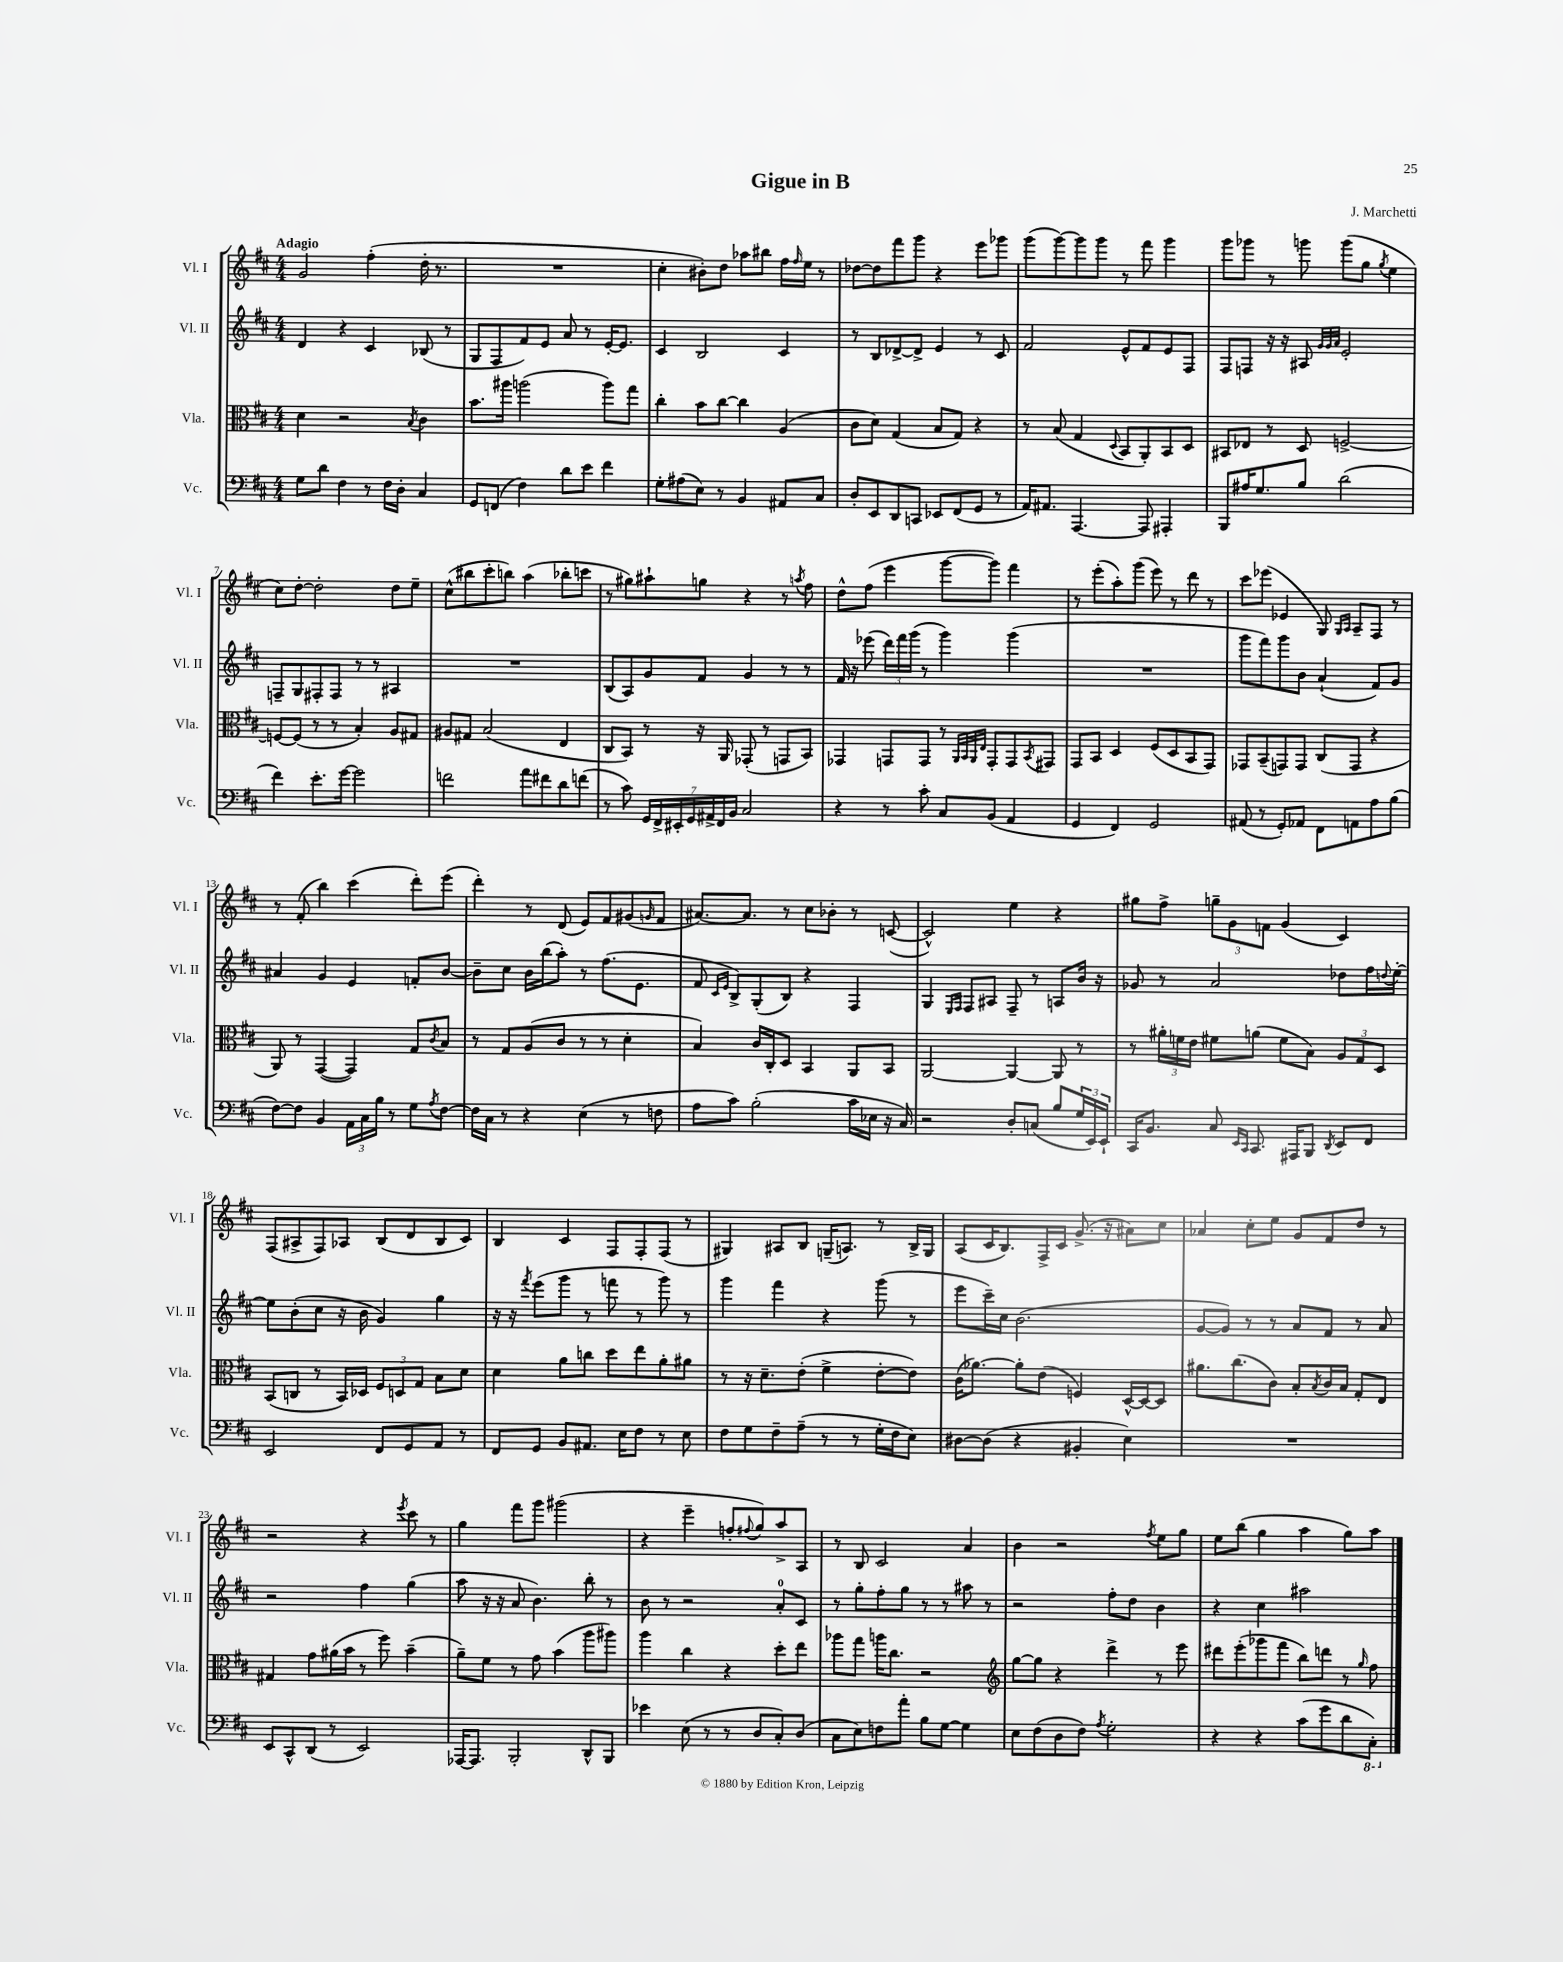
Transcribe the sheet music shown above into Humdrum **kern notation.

**kern	**kern	**kern	**kern
*staff4	*staff3	*staff2	*staff1
*clefF4	*clefC3	*clefG2	*clefG2
*k[f#c#]	*k[f#c#]	*k[f#c#]	*k[f#c#]
*M4/4	*M4/4	*M4/4	*M4/4
8G	4d	4d	2g
8d	.	.	.
4F#	2r	4r	.
8r	.	4c#	(4ff#'
16F#	.	.	.
16D'	.	.	.
.	8qB	.	.
4C#	4c#	(8B-	16dd'
.	.	.	8.r
.	.	8r	.
=	=	=	=
8GG	8.b	8G	1r
(8FF	.	8F#	.
.	16aa#	.	.
4F#)	(2aa	8f#)	.
.	.	8e	.
8d	.	8a	.
8e	.	8r	.
4f#	8aa)	[16e'	.
.	.	8.e]	.
.	8gg	.	.
=	=	=	=
8G'	4cc#'	4c#	4cc#'
(8A#	.	.	.
8E)	8b	2B	8b#')
8r	[8cc#	.	8dd
4BB	4cc#]	.	8aa-
.	.	.	8bb#
8AA#	(4A	4c#	16ff#
.	.	.	16qqff#
.	.	.	16ee
8C#	.	.	8r
=	=	=	=
8D'	8c#	8r	[8dd-
8EE	8d)	8B	8dd-]
8DD	(4G	[8d-^	8fff#
8CC	.	8d-^]	8ggg
8EE-	8B	4e	4r
(8FF#	8G)	.	.
8GG	4r	8r	8eee
8r	.	8c#	8ggg-
=	=	=	=
16AA)	8r	2f#	(8ggg
8.AA#	.	.	.
.	(8B	.	[8ggg)
[4.AAA	4G	.	8ggg]
.	.	.	8ggg
.	8qqD	.	.
.	8BB	8e^^	8r
8AAA]	8AA')	8f#	8fff#
4AAA#'	8BB	8e	4ggg
.	8D	8F#	.
=	=	=	=
8BBB	8BB#	8F#	8ggg
16A#	8E-	8F	8ggg-
8.G	.	.	.
.	8r	16r	8r
.	.	16r	.
8B	8D	8A#	8ggg
.	.	32qqg	.
.	.	32qqg	.
.	.	32qqa	.
(2d	[2F^	2e'	(8ggg
.	.	.	8gg
.	.	.	8qgg
.	.	.	4ee
=	=	=	=
4f#)	8F_	8F~	8cc#)
.	(8F]	8G	[8dd'
8.e'	8r	8F#'	2dd']
.	8r	8F#	.
[16g	.	.	.
2g]	4B')	8r	.
.	.	8r	.
.	8A	4A#	8dd
.	8G#	.	8ee~
=	=	=	=
2f	8A#	1r	(8cc#^^
.	8G#	.	8bb#
.	(2B	.	8ccc#'
.	.	.	8bb)
8a	.	.	(4aa
8f#	.	.	.
8d	4E	.	8bb-'
(8f	.	.	8ccc
=	=	=	=
8r	8C#	(8B	8r
8c#)	8BB)	8A)	8gg#)
28GG	8r	8g	8aa#`
28FF#^	.	.	.
28EE#'	.	.	.
28GG	.	.	.
.	16r	8f#	8gg
28AA#^	.	.	.
28FF#	.	.	.
.	16AA	.	.
28BB	.	.	.
2C#	(8GG-'	4g	4r
.	8r	.	.
.	8GG	8r	8r
.	.	.	8qaa
.	8BB)	8r	8ff#
=	=	=	=
4r	4GG-	16f#	8dd^^
.	.	16r	.
.	.	(8eee-	(8ff#
8r	8GG	24ddd)	4eee
.	.	24fff#	.
.	.	(24ggg	.
8c#'	8GG	8r	.
8C#	8r	4ggg)	[8ggg
.	32qqAA	.	.
.	32qqBB	.	.
.	32qqAA	.	.
.	32qqE	.	.
(8BB	8GG'	.	8ggg])
4AA	8GG	(4ggg	4fff#
.	8qBB	.	.
.	8GG#	.	.
=	=	=	=
4GG	8GG	1r	8r
.	8BB	.	(8eee'
4FF#)	4D	.	8aa')
.	.	.	(8ggg
2GG	(8F#	.	8eee)
.	8D	.	8r
.	8BB	.	8ddd
.	8GG)	.	8r
=	=	=	=
(8AA#	8GG-	8ggg	8ccc#
8r	(8BB~	8fff#)	(8eee-
8GG')	8GG)	8ggg	4e-
8AA-	8GG	8b	.
8FF#	(8C#	(4a`	8G)
.	.	.	16qqG
.	.	.	16qqA
8AA	8GG	.	8A~
8A	4r	8f#)	8F#
(8B	.	8g	8r
=	=	=	=
[8F#)	8AA)	4a#	8r
8F#]	8r	.	(8f#'
4BB	([4GG	4g	4bb)
24AA	4GG])	4e	(4ccc#
24C#	.	.	.
24B	.	.	.
8r	.	.	.
8G	8G	8f'	8ddd')
8qA	8qc#	.	.
[8F#	8B	[8b	(8eee
=	=	=	=
16F#]	8r	8b~]	4ddd')
16C#	.	.	.
8r	8G	8cc#	.
4r	(8A	16b	8r
.	.	(16bb	.
.	8c#	8aa')	(8d
(4E	8r	8r	8e)
.	8r	(8.ff#	8f#
8r	4d'	.	(8g#
.	.	8.e	.
.	.	.	16qqg
8F	.	.	8f#
=	=	=	=
8A	4B)	8f#	[8.a#)
.	.	16qqc#	.
.	.	16qqe	.
8c#)	.	8B^)	.
.	.	.	8.a#]
(2B'	16c#	(8G'	.
.	16C#'	.	.
.	8D	8B)	8r
.	4BB	4r	8cc#
.	.	.	8b-'
16c#	8AA	4F#	8r
16E-	.	.	.
16r	8BB	.	([8c
16C#)	.	.	.
=	=	=	=
2r	[2AA	4G	2c^^])
.	.	16qqE	.
.	.	16qqF#	.
.	.	8F#	.
.	.	8A#	.
8D'	4AA_	8F#~	4ee
(8C	.	8r	.
8B	8AA]	8A	4r
24G	8r	16b	.
24EE)	.	.	.
.	.	16r	.
24EE`	.	.	.
=	=	=	=
16CC#	8r	8g-	8gg#
8.BB	.	.	.
.	24a#'	8r	8ff#^
.	24f	.	.
.	24e	.	.
8C#	8f#	2a	12gg~
.	.	.	12g
16qqEE	.	.	.
16qqCC#	.	.	.
8.CC#	(8a	.	.
.	.	.	12f
.	8f#	.	(4g
16AAA#	.	.	.
8BBB	8B)	.	.
8qDD	.	.	.
8EE	12A	8dd-	4c#)
.	12G	.	.
8FF#	.	16ff#	.
.	12D	.	.
.	.	8qqdd	.
.	.	[16ee'	.
=	=	=	=
2EE	(8BB	8ee]	(8F#
.	8C	(8b'	8A#^
.	8r	8cc#	8F#)
.	16BB)	16r	8A-
.	16D-	16b	.
8FF#	12F#	4g)	(8B
.	12D	.	.
8GG	.	.	8d
.	12G	.	.
8AA	8B	4gg	8B
8r	8d	.	8c#)
=	=	=	=
8FF#	4d	16r	4B
.	.	16r	.
.	.	8qfff#	.
8GG	.	(8eee	.
8BB	8a	8ggg	4c#
8.AA#	8cc	8r	.
.	8dd	8fff	8F#
16E	.	.	.
8F#	8ee	8r	8F#'
8r	8a'	8ggg)	(8F#
8E	8a#	8r	8r
=	=	=	=
8F#	8r	4ggg	4G#)
8G	16r	.	.
.	8.d~	.	.
8F#~	.	4fff#	8A#
(8A~	(8e'	.	8B
8r	4f#^	4r	(16G~
.	.	.	8.A)
8r	.	.	.
16G'	[8e'	(8ggg	8r
16F#	.	.	.
8E)	8e])	8r	16B^
.	.	.	16G
=	=	=	=
[8D#	(16c#	8eee	(8A
.	[8.a-)	.	.
(8D#]	.	16ccc#~)	16c#
.	.	16cc#	8.B)
4r	8a-']	(2.b	.
.	(8e	.	16F#^
.	.	.	16c#
4BB#'	4F)	.	(8.g^
.	.	.	16r
4E)	[16D^^	.	8a#)
.	16D_	.	.
.	8D]	.	8cc#
=	=	=	=
1r	8.a#	[8g	4a-
.	.	8g])	.
.	(8.cc#	.	.
.	.	8r	8cc#'
.	8c#)	8r	8ee
.	8B'	8a	8g
.	8qB	.	.
.	16c#	8f#	8f#
.	16B	.	.
.	8G'	8r	8dd
.	8E	8a	8r
=	=	=	=
8EE	4G#	2r	2r
8CC#^^	.	.	.
(8DD	8g	.	.
8r	(16a#	.	.
.	16b	.	.
2EE)	8r	4ff#	4r
.	8ff#)	.	.
.	.	.	8qeee
.	(4b~	(4gg	8ccc#
.	.	.	8r
=	=	=	=
[16AAA-	8a~)	8aa	4gg
8.AAA-]	.	.	.
.	8f#	16r	.
.	.	16r	.
2BBB'	8r	8a	8fff#
.	8g	4.b)	8ggg
.	(4b	.	(2ggg#
8DD^^	8aa	8bb'	.
8BBB	8aa#)	8r	.
=	=	=	=
4e-	4aa	8b	4r
.	.	8r	.
(8E	4cc#	2r	4eee~
8r	.	.	.
8r	4r	.	8ff'
.	.	.	8qqff#
8D	.	.	8gg)
8C#')	8dd'	8a'	8aa^
(8D	8ee	8c#	8A
=	=	=	=
8C#	8aa-	8r	8r
8E)	8gg	8gg'	8B
8F	16aa	8ff#'	2c#
.	8.cc#	.	.
8a'	.	8gg	.
8B	2r	8r	.
[8G	.	8r	.
4G]	.	8aa#	4a
.	.	8r	.
=	=	=	=
*	*clefG2	*	*
8E	[8gg	2r	4b
(8F#	8gg]	.	.
8D	4r	.	2r
8F#)	.	.	.
8qA	.	.	.
2G'	4ddd^	8ff#'	.
.	.	8dd	.
.	.	.	8qff#
.	8r	4b	8ee
.	8eee	.	8gg
=	=	=	=
4r	8ddd#	4r	8ee
.	(8eee'	.	(8bb
4r	8ggg-	4cc#	4gg
.	8fff#	.	.
(8c#	8bb)	2aa#	4aa
8g	8ddd	.	.
8d	8r	.	8gg)
.	16qqgg	.	.
8CC#')	8ff#	.	8aa
==	==	==	==
*-	*-	*-	*-
